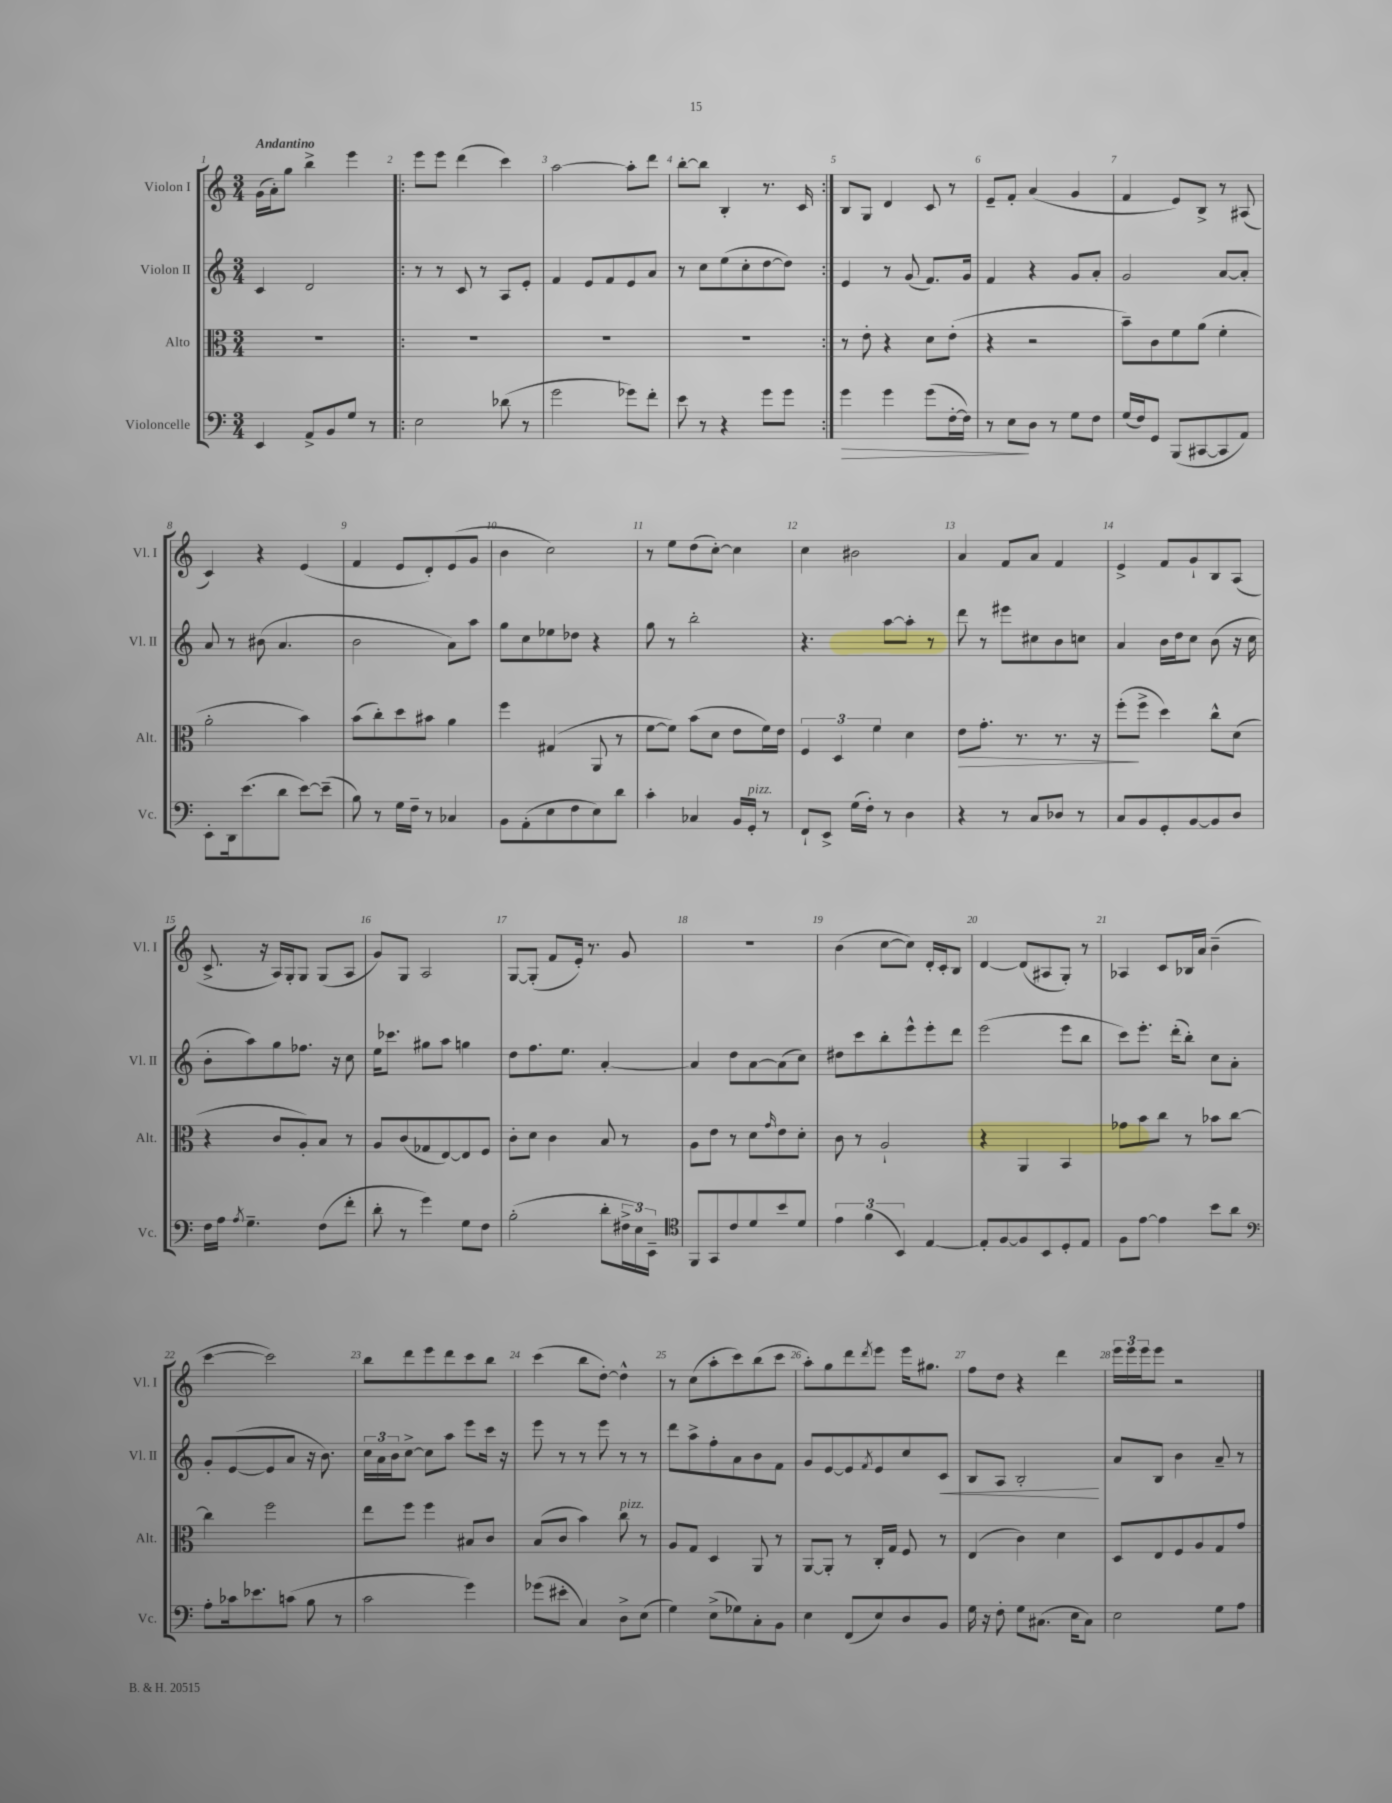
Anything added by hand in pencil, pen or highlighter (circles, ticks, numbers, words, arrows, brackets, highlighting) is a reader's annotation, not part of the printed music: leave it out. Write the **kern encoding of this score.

**kern	**kern	**kern	**kern
*staff4	*staff3	*staff2	*staff1
*clefF4	*clefC3	*clefG2	*clefG2
*k[]	*k[]	*k[]	*k[]
*M3/4	*M3/4	*M3/4	*M3/4
4EE	2.r	4c	(16g
.	.	.	16a')
.	.	.	8gg
8AA^	.	2d	4bb^
8BB	.	.	.
8G	.	.	4eee
8r	.	.	.
=!|:	=!|:	=!|:	=!|:
2E	2.r	8r	8eee
.	.	8r	8eee
.	.	8c	(4ddd
.	.	8r	.
(8d-	.	8A	4ccc)
8r	.	8e'	.
=	=	=	=
2g	2.r	4f	[2aa
.	.	8e	.
.	.	8f	.
8g-)	.	8e	8aa']
8f'	.	8a	8ddd
=	=	=	=
8e	2.r	8r	[8bb'
8r	.	8cc	8bb]
4r	.	(8ee	4B'
.	.	8cc'	.
8g	.	[8dd	8.r
8g	.	8dd])	.
.	.	.	16c
=:|!	=:|!	=:|!	=:|!
4g	8r	4e	8B
.	8e'	.	8G
4g	4r	8r	4d
.	.	(8g	.
(8g	8d	8.f)	8c
[16F'	(8e'	.	8r
16F])	.	16g	.
=	=	=	=
8r	4r	4f	8e~
8E	.	.	8f'
8D	2r	4r	(4a
8r	.	.	.
8G	.	8g	4g
8F	.	8a'	.
=	=	=	=
(16G	8b~)	2g	4f
16F)	.	.	.
8GG	8c	.	.
(8BBB	8f	.	8e)
[8CC#	(8a	.	8B^
8CC#]	4f'	[8a	8r
8AA)	.	8a']	(8A#
=	=	=	=
8EE'	2a'	8a	4c)
16DD	.	8r	.
(8.e	.	.	.
.	.	(8b#	4r
8d	.	4.a	.
[8e)	4b)	.	(4e
(8e~]	.	.	.
=	=	=	=
8B)	(8b	2b	4f
8r	8cc')	.	.
16G	8dd	.	8e
16F~	.	.	.
8r	8b#	.	8d')
4C-	4a	8a)	(8e
.	.	8aa	8g
=	=	=	=
8BB	4ff	8gg	4b
(8AA'	.	8cc	.
8E	(4G#	8ee-	2cc)
8F	.	8dd-	.
8E)	8AA	4r	.
8d	8r	.	.
=	=	=	=
4c'	[8f	8gg	8r
.	8f])	8r	8ee
4C-	(8b	2bb'	(8dd
.	8d	.	[8cc')
16BB	8e	.	4cc]
16GG'	.	.	.
8r	16f)	.	.
.	16e	.	.
=	=	=	=
8FF`	6F	4.r	4cc
8EE^	.	.	.
.	6D	.	.
(16G	.	.	2b#
16F')	.	.	.
.	6f	.	.
8r	.	[8aa	.
4D	4d	8aa']	.
.	.	8r	.
=	=	=	=
4r	8e	8ddd	4a
.	8.g'	8r	.
8r	.	8eee#	8f
.	8.r	.	.
8C	.	8cc#	8a
8D-	8.r	8b	4f
8r	.	8cc	.
.	16r	.	.
=	=	=	=
8C	(8ff'	4a	4e^
8BB	8ff^	.	.
8GG'	4dd)	16b	8f
.	.	16dd	.
[8BB	.	8cc	8g`
8BB]	8cc^^	(8b	8B
8D	(8d	16r	(8A
.	.	16cc	.
=	=	=	=
16F	4r	8b'	8.c^
16A	.	.	.
8qA	.	.	.
4.G~	.	8aa)	.
.	.	.	16r
.	8c	8gg	16A)
.	.	.	16G'
.	8A')	8.ff-	8G
(8F	8B	.	(8G
.	.	16r	.
8f'	8r	8cc	8A
=	=	=	=
8d'	8A	16ee	8g)
.	.	8.ccc-	.
8r	(8c	.	8G
4g)	8G-	8gg#	2A
.	[8E)	8aa	.
8G	8E]	4gg	.
8F	8F	.	.
=	=	=	=
(2B'	8c'	8dd	[8G
.	8d	8.ff	(8G']
.	4c	.	8f
.	.	8.ee	.
.	.	.	16e')
.	.	.	8.r
8d'	8B	[4a'	.
24F#^	8r	.	8g
24E)	.	.	.
24EE~	.	.	.
=	=	=	=
*clefC4	*	*	*
8FF	8A	4a]	2.r
8GG	8e	.	.
8c	8r	8dd	.
8d	8d	[8a	.
.	16qqg	.	.
8b	8e	(8a]	.
8d	8d'	8cc)	.
=	=	=	=
6e	8c	8dd#	(4b
.	8r	8ccc	.
(6f	.	.	.
.	2A`	8bb'	[8cc
6BB)	.	.	.
.	.	8eee^^	8cc])
[4E	.	8eee'	16d'
.	.	.	16c'
.	.	8ddd	8B
=	=	=	=
8E']	4r	(2eee	[4d
[8F	.	.	.
8F]	4AA	.	(8d]
8BB	.	.	8A#
8D'	4BB	8eee	8G')
8E	.	8bb	8r
=	=	=	=
8F	8g-	8ccc)	4A-
[8e	8b	8.eee'	.
4e]	8cc	.	8c
.	.	(16ddd'	.
.	8r	8bb')	16B-
.	.	.	16a
8b	8b-	8cc	(4b~
8a	[8cc	8a'	.
=	=	=	=
*clefF4	*	*	*
8A'	4cc]	8g'	[4ccc
16c-	.	([8e	.
8.e-	.	.	.
.	2ff	8e]	2ccc])
(8c	.	8a	.
8B	.	16r	.
.	.	8.b)	.
8r	.	.	.
=	=	=	=
2c	8ee	24cc	8bb
.	.	24a	.
.	.	24b	.
.	8ff	[8cc^	8ddd
.	4ff	8cc]	8eee
.	.	8aa	8ddd
4g)	8B#	8eee	8ccc
.	8c	16ccc	8bb
.	.	16r	.
=	=	=	=
(8g-	(8B	8eee	(4ccc
8e#'	8c	8r	.
4C)	4b)	8r	8bb
.	.	8eee	[8dd')
8D^	8cc	8r	4dd^^]
(8E	8r	8r	.
=	=	=	=
4G)	8A	8ddd	8r
.	8G	8aa^	(8cc
(8E^	4D	8ff'	8aa'
8G-)	.	8a	8ccc)
8C'	8AA	8b	(8bb
8BB	8r	8f	8ccc
=	=	=	=
4E	[8AA	8g	8aa')
.	8AA']	[8e	8gg
(8FF	8r	8e]	8ddd
.	.	8qf	8qddd
8E)	16C'	8e	8eee
.	16G	.	.
8D	8F	8cc	16eee
.	.	.	8.gg#
8BB	8r	8c	.
=	=	=	=
16G	(4E	8B	8ff
16r	.	.	.
8F'	.	8A	8dd
8G	4c)	2B'	4r
(8.C#	.	.	.
.	4d	.	4ddd
16E	.	.	.
8C#)	.	.	.
=	=	=	=
2E	8D	8a	24eee
.	.	.	24eee
.	.	.	24eee
.	8E	8B	8eee
.	8F	4b	2r
.	8A	.	.
8G	8G	8a~	.
8A	8g	8r	.
==	==	==	==
*-	*-	*-	*-
